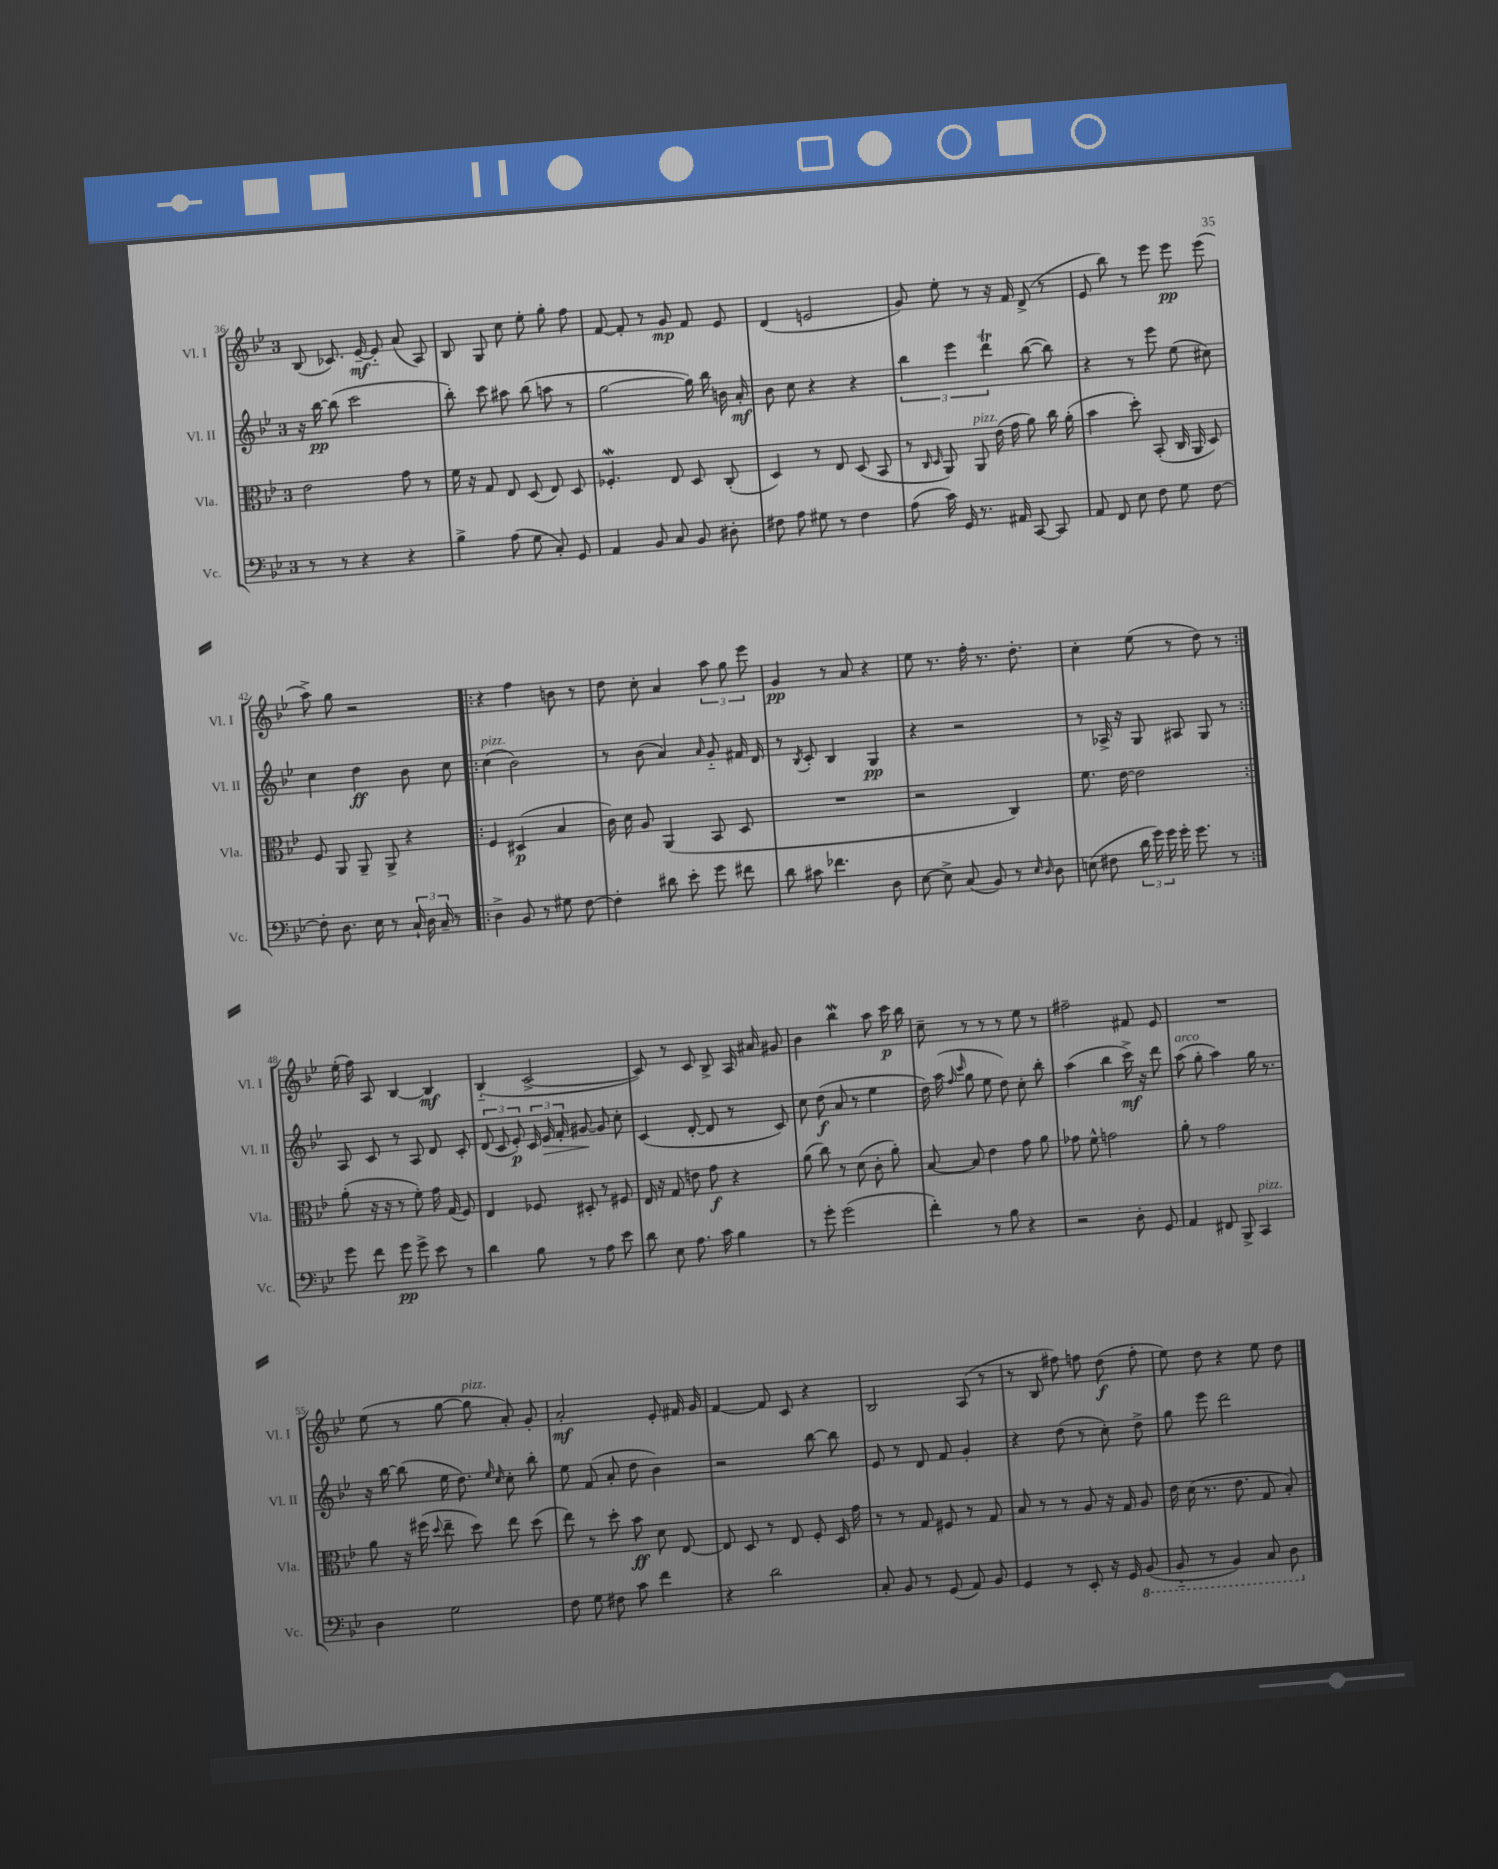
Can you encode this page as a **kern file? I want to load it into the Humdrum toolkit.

**kern	**kern	**kern	**kern
*staff4	*staff3	*staff2	*staff1
*clefF4	*clefC3	*clefG2	*clefG2
*k[b-e-]	*k[b-e-]	*k[b-e-]	*k[b-e-]
*M3/4	*M3/4	*M3/4	*M3/4
8r	2e-	16r	(8B-
.	.	[16bb-	.
8r	.	(8bb-]	8.c-)
4r	.	2ccc	.
.	.	.	[16e-~
.	.	.	8e-'~]
4r	8g	.	(8a
.	8r	.	8A)
=	=	=	=
4B-^	16f	8bb-')	8B-
.	16r	.	.
.	8G	8ccc	8G
(8A	8E-	8aa#	8cc
8G	(8D	(8bb-	8ee-'
8C')	8E-)	8aa	8gg'
8GG	8D	8r	8ff
=	=	=	=
4AA	4.F-'	[2gg	[8f
.	.	.	8f']
8BB-	.	.	8r
8C	8E-	.	8g
8BB-	8D	16gg])	8f
.	.	16bb-	.
8D#'	(8C'	16b	8e-
.	.	16a'	.
=	=	=	=
8F#	4D)	8b-	(4d
8A	.	8cc	.
8G#	8r	4r	2e
8r	8E-	.	.
4F#	(8D	4r	.
.	8BB-	.	.
=	=	=	=
(8A	8r	6bb-	8g)
.	16qqC	.	.
.	16qqD	.	.
16c)	8AA)	.	8ee-'
.	.	6eee-	.
16GG	.	.	.
8.r	8AA	.	8r
.	.	6ddd	.
.	(16e-	.	16r
16AA#	16g	.	16f
[8CC	8a)	([8bb-	(8d^
8CC]	16cc	8bb-])	8r
.	(16a'	.	.
=	=	=	=
8AA	4b-	4r	8e-
8FF	.	.	8bb-)
8E-	8dd')	8r	8r
8F	(8BB-'	8eee-	8eee-
8G	16C	(8ee-	8eee-
.	16AA	.	.
[8F	8D)	8cc#)	(8eee-
=	=	=	=
8F']	8F	4cc	8aa^)
8.D	8AA	.	8gg
.	8AA~	4dd	2r
16E-	.	.	.
8r	8AA^	.	.
24C`	4r	8b-	.
24D	.	.	.
24C~	.	.	.
8r	.	8cc	.
=!|:	=!|:	=!|:	=!|:
4D^	4F	(4cc	4r
8BB-	(4D#	2b-)	4ff
8r	.	.	.
8G#	4B-	.	8b
[8F	.	.	8r
=	=	=	=
4F']	16c)	8r	8dd
.	16d	.	.
.	8A	(8b-	8cc'
8d#	(4AA	4a)	4a
8e-'	.	.	.
.	.	16qqa	.
8g	8BB-	8g'~	12aa
.	.	.	12gg
8f#	8D	16f#	.
.	.	.	12eee-
.	.	16d	.
=	=	=	=
8d	2.r	8r	4g
.	.	8qB-	.
8c#	.	8c'	.
4.f-	.	4B-	8r
.	.	.	8a
.	.	4G	4r
8D	.	.	.
=	=	=	=
[8E-	2r	4r	8ee-
8E-^]	.	.	8.r
(8C	.	2r	.
.	.	.	16ff'
8BB-)	.	.	8.r
8r	4C)	.	.
.	.	.	8.dd'
16qqE-	.	.	.
16qqD	.	.	.
8D	.	.	.
=	=	=	=
(8E	8.f	8r	4cc'
8F#	.	16A-^	.
.	[16e-	16r	.
24d	2e-]	8G	(8ee-
24g)	.	.	.
24g	.	.	.
16g'	.	8A#	8r
8.g	.	.	.
.	.	8G	8dd)
8r	.	8r	8r
=:|!	=:|!	=:|!	=:|!
8g	(8a'	8A	(16ee-'
.	.	.	16ff)
8f	16r	8c	8A
.	16r	.	.
8g	8r	8r	[4B-
8g^	8f')	8A	.
8e-	16g	8d	4B-]
.	(16G	.	.
8r	8F)	8c'	.
=	=	=	=
4d	4E-	(12d	(4B-'~
.	.	12c	.
.	.	12e-')	.
8B-	8F-	24c	[2c^
.	.	24e-	.
.	.	24f'	.
8r	8D#'	[8g#	.
8A	8r	8g#]	.
8e-	8F#	8cc'	.
=	=	=	=
8d	16E-	(4c	8c])
.	16r	.	.
8E-	8G	.	8r
8.A	8e	[8d'	8c
.	8g	8d]	8B-^
16c	.	.	.
4B-	4r	8r	16A
.	.	.	16a#
.	.	8c)	8g#
=	=	=	=
8r	(8a	8cc	4b-
8g'	8cc)	(8dd	.
(2g	8r	8a	4bb-
.	(8d	8r	.
.	8c'	4ee-	8aa
.	8a')	.	16ccc
.	.	.	16bb-
=	=	=	=
4f')	[8B-	16dd)	8cc~
.	.	(16aa	.
.	.	16qqff	.
.	.	16qqccc	.
.	8B-]	8gg	8r
8r	4e-	8ee-	8r
8B-	.	8dd)	8r
4r	8g	8cc'	8ee-
.	8a	8bb-'	8r
=	=	=	=
2r	8g-	(4aa	2ff#~
.	8f^^	.	.
.	2g	4bb-	.
8D'	.	16ccc^)	8f#
.	.	16r	.
8GG	.	8ddd	8e-
=	=	=	=
4AA	8a'	(8aa	2.r
.	8r	8gg'	.
8FF#	2g	4aa)	.
8BBB-^	.	.	.
4CC	.	16gg	.
.	.	8.r	.
=	=	=	=
4D	8a	16r	(8ee-
.	.	[16bb-	.
.	16r	(8bb-]	8r
.	(16ff#	.	.
.	8qqdd	.	.
2G	8ee-~	16ee-	[8gg
.	.	8.dd)	.
.	8dd)	.	8gg]
.	.	16qqee-	.
.	.	16qqcc	.
.	8ee-	8cc'	8a')
.	(8dd	8bb-'	8g'
=	=	=	=
8F	8ee-)	8ee-	2a'
8G	8r	(8f	.
8F#	8dd'	8a'	.
8c	8b-	8dd	.
4f	8d	4b-)	8e-'
.	[8E-	.	16f#
.	.	.	16g
=	=	=	=
4r	8E-]	2r	[4f
.	8D	.	.
2d	8r	.	8f]
.	8E-	.	8c
.	8F'	[8bb-	4r
.	16D	8bb-]	.
.	16g	.	.
=	=	=	=
8C'	8r	8e-	2B-
8BB-	8r	8r	.
8r	8G	8d	.
(8GG	8F#	8f	.
8AA)	8r	4g'	(8A
8BB-	8G	.	8r
=	=	=	=
4GG	8B-	4r	8r
.	8r	.	8B-
8r	8r	(8dd	8ff#)
8EE-'	8A	8r	8ff
16r	16r	8cc')	(8dd
16GG	16G	.	.
(8BBB-	8A	8dd^	8ff'
=	=	=	=
8BBB-'~	16e-	8gg	8ee-)
.	(16d	.	.
8r	8.r	8eee-	8dd
4BBB-)	.	2ddd	4r
.	8.e-	.	.
8CC	8G	.	8ee-
8DD	8B-')	.	8dd
==	==	==	==
*-	*-	*-	*-
